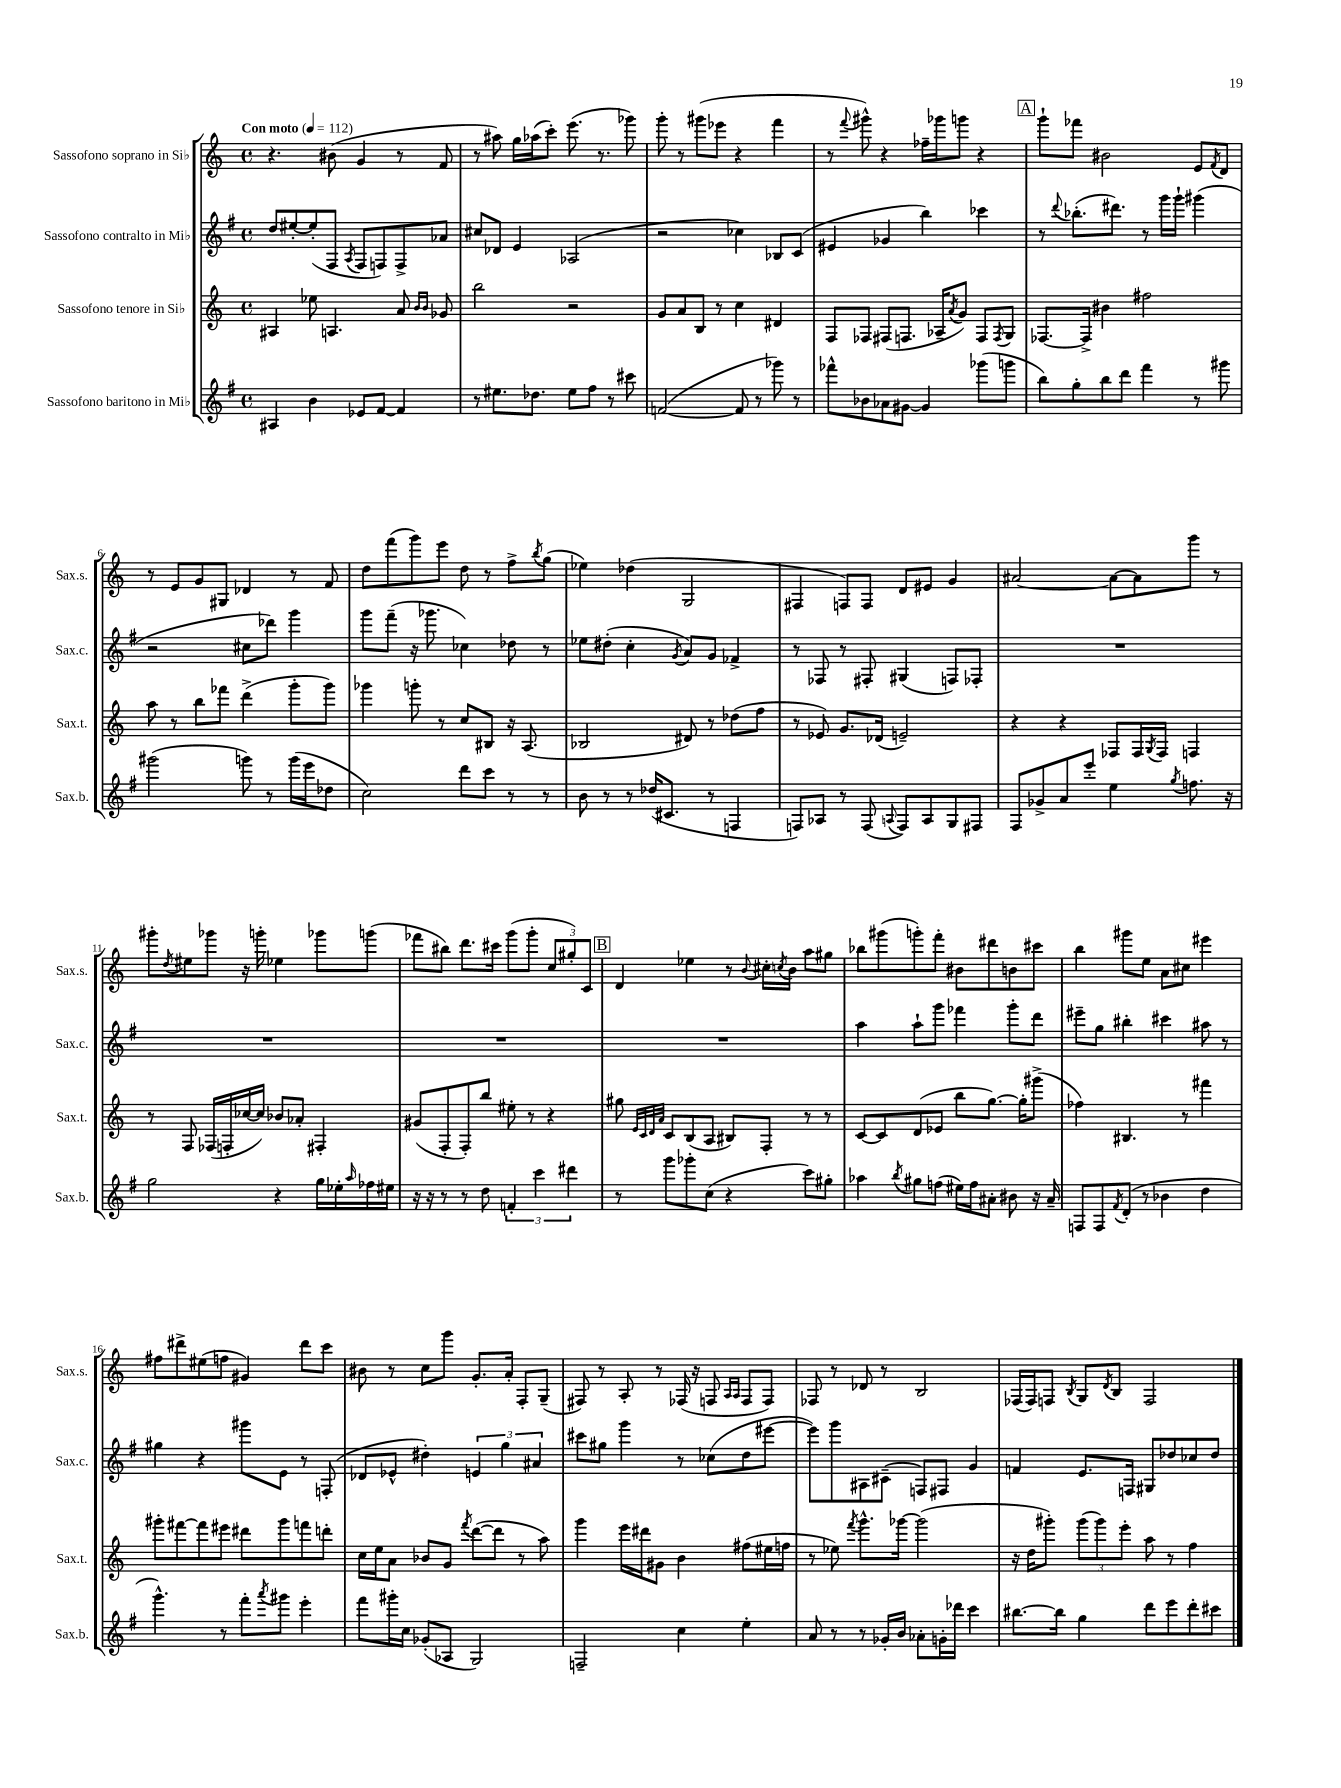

**kern	**kern	**kern	**kern
*part4	*part3	*part2	*part1
*staff4	*staff3	*staff2	*staff1
*I"Sassofono baritono in Mi♭	*I"Sassofono tenore in Si♭	*I"Sassofono contralto in Mi♭	*I"Sassofono soprano in Si♭
*I'Sax.b.	*I'Sax.t.	*I'Sax.c.	*I'Sax.s.
*clefG2	*clefG2	*clefG2	*clefG2
*k[f#]	*k[]	*k[f#]	*k[]
*M4/4	*M4/4	*M4/4	*M4/4
*met(c)	*met(c)	*met(c)	*met(c)
*MM112	*MM112	*MM112	*MM112
=1	=1	=1	=1
!	!	!	!LO:TX:a:B:t=Con moto
4A#X/	4A#X/	8dd/L	4.r
.	.	[8ee#X'/	.
4b\	8ee-X\	(8ee#'/]	.
.	4.An/	8F#/J	(8b#X\
.	.	8qA/	.
8e-X/L	.	8F#/L	4g/
[8f#/J	.	8Fn/)	.
4f#/]	8a/	8F^/	8r
.	16qqb/LL	.	.
.	16qqb/JJ	.	.
.	8g-X/	8a-X/J	8f/
=2	=2	=2	=2
8r	2bb\	8cc#X/L	8r
8.ee#X\L	.	8d-X/J	8aa#X\)
.	.	4e/	16gg\LL
8.dd-X\J	.	.	(16aa-X\J
.	.	.	8ccc'\J)
8ee#\L	2r	(2A-X/	(8.eee\
8ff#\J	.	.	.
.	.	.	8.r
8r	.	.	.
8ccc#X\	.	.	8ggg-X\)
=3	=3	=3	=3
([2fn/	8g/L	2r	8ggg'\
.	8a/	.	8r
.	8B/J	.	(8ggg#X\L
.	8r	.	8eee-X\J
8f/]	4cc\	4cc-X\)	4r
8r	.	.	.
8ggg-X\)	4d#X/	8B-X/L	4fff\
8r	.	(8c/J	.
=4	=4	=4	=4
8fff-X^^\L	8F/L	4e#X/	8r
.	.	.	8qqfff/
8b-X\	8F-X/J	.	8ggg#X^^\)
8a-X\	(8F#X/L	4g-X/	4r
[8g#X\J	8.Fn/J	.	.
4g#/]	.	4bb\)	16ff-X~\LL
.	16A-X~/KL	.	16ggg-X\J
.	8qa/	.	.
.	8g/J)	.	8gggn\J
(8ggg-X\L	8F/L	4ccc-X\	4r
.	8qF/	.	.
8gggn\J	8G/J	.	.
!!LO:REH:place=s1:t=A
=5	=5	=5	=5
8bb\L)	[8.F-X/L	8r	8ggg`\L
.	.	8qqddd/	.
8gg'\	.	(8.bb-X'\L	8fff-X\J
.	16F-^/Jk]	.	.
8bb\	4b#X\	.	2b#X\
.	.	8.ddd#X\J)	.
8ddd\J	.	.	.
4fff#\	2ff#X\	8r	.
.	.	16ggg\LL	.
.	.	16ggg`\JJ	.
8r	.	(4ggg#X\	8e/L
.	.	.	8qf/
8ggg#X\	.	.	8d/J
!!LO:LB:g=z
=6	=6	=6	=6
(2ggg#X\	8aa\	2r	8r
.	8r	.	8e/L
.	8bb\L	.	8g/
.	8fff-X\J	.	8G#X/J
8gggn\)	(4ddd^\	8cc#X\L	4d-X/
8r	.	8ddd-X\J)	.
(16ggg\LL	8ggg'\L	4ggg\	8r
16eee\J	.	.	.
8dd-X\J	8ggg\J)	.	8f/
=7	=7	=7	=7
2cc\)	4ggg-X\	8ggg\L	8dd\L
.	.	(8fff#~\J	(8fff\
.	8gggn'\	16r	8ggg\)
.	.	8.ggg-X\	.
.	8r	.	8eee\J
8ddd\L	8cc/L	4cc-X\)	8dd\
8ccc\J	8B#X/J	.	8r
8r	16r	8dd-X\	8ff^\L
.	(8.A/	.	.
.	.	.	8qbb/
8r	.	8r	(8gg\J
=8	=8	=8	=8
8b\	2B-X/	8ee-X\L	4ee-X\)
8r	.	(8dd#X'\J	.
8r	.	4cc'\	(4dd-X\
(16dd-X/KL	.	.	.
8.c#X/J	.	.	.
.	.	8qg/	.
.	8d#X/)	8a/L)	2G/
8r	8r	8g/J	.
4Fn/	(8dd-X\L	4f-X^/	.
.	8ff\J	.	.
=9	=9	=9	=9
8Fn/L)	8r	8r	4F#X/
8A-X/J	8e-X/)	8F-X/	.
8r	8.g/L	8r	8Fn/L)
(8F/	.	8F#X'/	8F/J
.	(16d-X/Jk	.	.
8qqAn/	.	.	.
8F/L)	2en~/)	(4G#X/	8d/L
8A/	.	.	8e#X/J
8G/	.	8Fn/L)	4g/
8F#X/J	.	8F-X'/J	.
=10	=10	=10	=10
8F#/L	4r	1r	[2a#X/
8g-X^/	.	.	.
8a/	4r	.	.
8eee'/J	.	.	.
4ee\	8F-X/L	.	8a#\L_
.	16F-/L	.	8a#\]
.	8qG/	.	.
.	16F-/JJ	.	.
8qgg/	.	.	.
8.ffn\	4Fn/	.	8ggg\J
.	.	.	8r
16r	.	.	.
!!LO:LB:g=z
=11	=11	=11	=11
2gg\	8r	1r	8ggg#X'\L
.	.	.	8qdd/
.	8F/	.	8ee#X\
.	(16F-X/LL	.	8ggg-X\J
.	16Fn'/	.	.
.	[16cc-X/	.	16r
.	16cc-/JJ])	.	16gggn'\
4r	8b-X/L	.	4ee-X\
.	8a-X'/J	.	.
16gg\LL	4F#X'/	.	8ggg-X\L
16ee-X'\	.	.	.
16qqaa/	.	.	.
16ff-X\	.	.	(8gggn\J
16ee#X\JJ	.	.	.
=12	=12	=12	=12
16r	(8g#X/L	1r	8fff-X\L
16r	.	.	.
8r	8F'/	.	8bb#X\J)
8r	8F'/)	.	8.ddd\L
8dd\	8bb/J	.	.
.	.	.	16ccc#X\Jk
6fn'/	8ee#X'\	.	(8ggg\L
.	8r	.	8ggg'\J
6ccc\	.	.	.
.	4r	.	12cc/L
6ddd#X\	.	.	12gg#X'/)
.	.	.	12c/J
!!LO:REH:place=s1:t=B
=13	=13	=13	=13
8r	8gg#X\	1r	4d/
.	32qqe/LLL	.	.
.	32qqc/	.	.
.	32qqd/	.	.
.	32qqa/JJJ	.	.
8ggg\L	8c/L	.	.
8ggg-X'\	(8B/	.	4ee-X\
(8cc\J	8A/J	.	.
4r	8B#X/L)	.	8r
.	.	.	8qqb/
.	8F'/J	.	16cc#X'\LL
.	.	.	8qccn/
.	.	.	16b\JJ
8ccc\L)	8r	.	8aa\L
8gg#X'\J	8r	.	8gg#X\J
=14	=14	=14	=14
4aa-X\	[8c/L	4aa\	8bb-X\L
.	8c/]	.	(8ggg#X\
8qbb/	.	.	.
8gg#X\L	(8d/	8aa`\L	8gggn'\)
(8ffn\J	8e-X/J	8ggg\J	8fff'\J
16ee#X\LL)	8bb\L	4fff-X\	8b#X\L
16ff\J	.	.	.
8a#X'\J	[8.gg\J)	.	8ddd#X\
8b#X\	.	8ggg'\L	8bn\
.	16gg'\KL]	.	.
16r	(8ggg#X^\J	8ddd\J	8ccc#X\J
16a#~/	.	.	.
=15	=15	=15	=15
8Fn/L	4ff-X\)	8eee#X~\L	4bb\
8F/	.	8gg\J	.
8qf#/	.	.	.
(8d'/J	4.B#X/	4bb#X'\	8ggg#X\L
8r	.	.	8ee\J
4b-X\	.	4ccc#X\	8a\L
.	8r	.	8cc#X\J
4dd\	4fff#X\	8aa#X\	4eee#X\
.	.	8r	.
!!LO:LB:g=z
=16	=16	=16	=16
4.ggg^^\)	8ggg#X'\L	4gg#X\	8ff#X\L
.	[8fff#X\	.	8ddd#X^\
.	8fff#\]	4r	(8ee#X\
8r	8eee#X\J	.	8ffn\J
8fff#'\L	8ddd#X\L	8ggg#X\L	4g#X/)
8qaaa/	.	.	.
8ggg#X\J	8ggg#\	8e\J	.
4eee'\	8fffn\	8r	8ddd#\L
.	8dddn'\J	(8Fn'/	8ccc\J
=17	=17	=17	=17
8fff#\L	16cc\LL	8d-X/L	8b#X\
.	16ee\J	.	.
16ggg#X'\L	8a\J	8e-X^^/J	8r
16cc\JJ	.	.	.
(8g-X'/L	8b-X/L	4dd#X'\)	8cc\L
8A-X/J	8g/J	.	8ggg\J
.	8qfff/	.	.
2G/)	([8ddd\L	6en/	8.g'/L
.	8ddd\J]	.	.
.	.	6gg\	.
.	.	.	16a'/Jk
.	8r	.	8F'/L
.	.	6a#X/	.
.	8aa\)	.	(8G~/J
=18	=18	=18	=18
2Fn~/	4ggg\	8ccc#X\L	8F#X/)
.	.	8gg#X\J	8r
.	16eee\LL	4ggg\	8A'/
.	16ddd#X\J	.	.
.	8g#X\J	.	8r
4cc\	4b\	8r	(16F-X/
.	.	.	16r
.	.	(8cc-X\L	8Fn/
.	.	.	16qqA/LL
.	.	.	16qqA/JJ
4ee'\	(8ff#X\L	8dd\	8F/L
.	16ee#X\L	[8eee#X\J	8F/J)
.	16ffn\JJ	.	.
=19	=19	=19	=19
8a/	8r	8eee#\L])	8F-X/
8r	8ee-X\)	8ggg\	8r
.	8qfff/	.	.
8r	8.ggg^^\L	8A#X\	8d-X/
16g-X'/LL	.	(8c#X~\J	8r
16b/JJ	[16ggg-X\Jk	.	.
8a-X'\L	(2ggg-\]	8Fn/L)	2B/
16gn'\L	.	8F#X/J	.
16ddd-X\JJ	.	.	.
4ccc\	.	4g/	.
=20	=20	=20	=20
[8.bb#X\L	16r	4fn/	(16F-X/LL
.	16dd\KL	.	16F-/J)
.	8ggg#X'\J)	.	8Fn/J
16bb#\Jk]	.	.	.
.	.	.	8qB/
4gg\	(12ggg#\L	8.e/L	8G/L
.	12ggg#\)	.	.
.	.	.	8qd/
.	.	.	8B/J
.	12eee'\J	.	.
.	.	16Fn/Jk	.
8ddd\L	8aa\	8G#X/L	2F/
8eee\	8r	8dd-X/	.
8ddd'\	4ff\	8cc-X/	.
8ccc#X\J	.	8dd-/J	.
==	==	==	==
*-	*-	*-	*-
